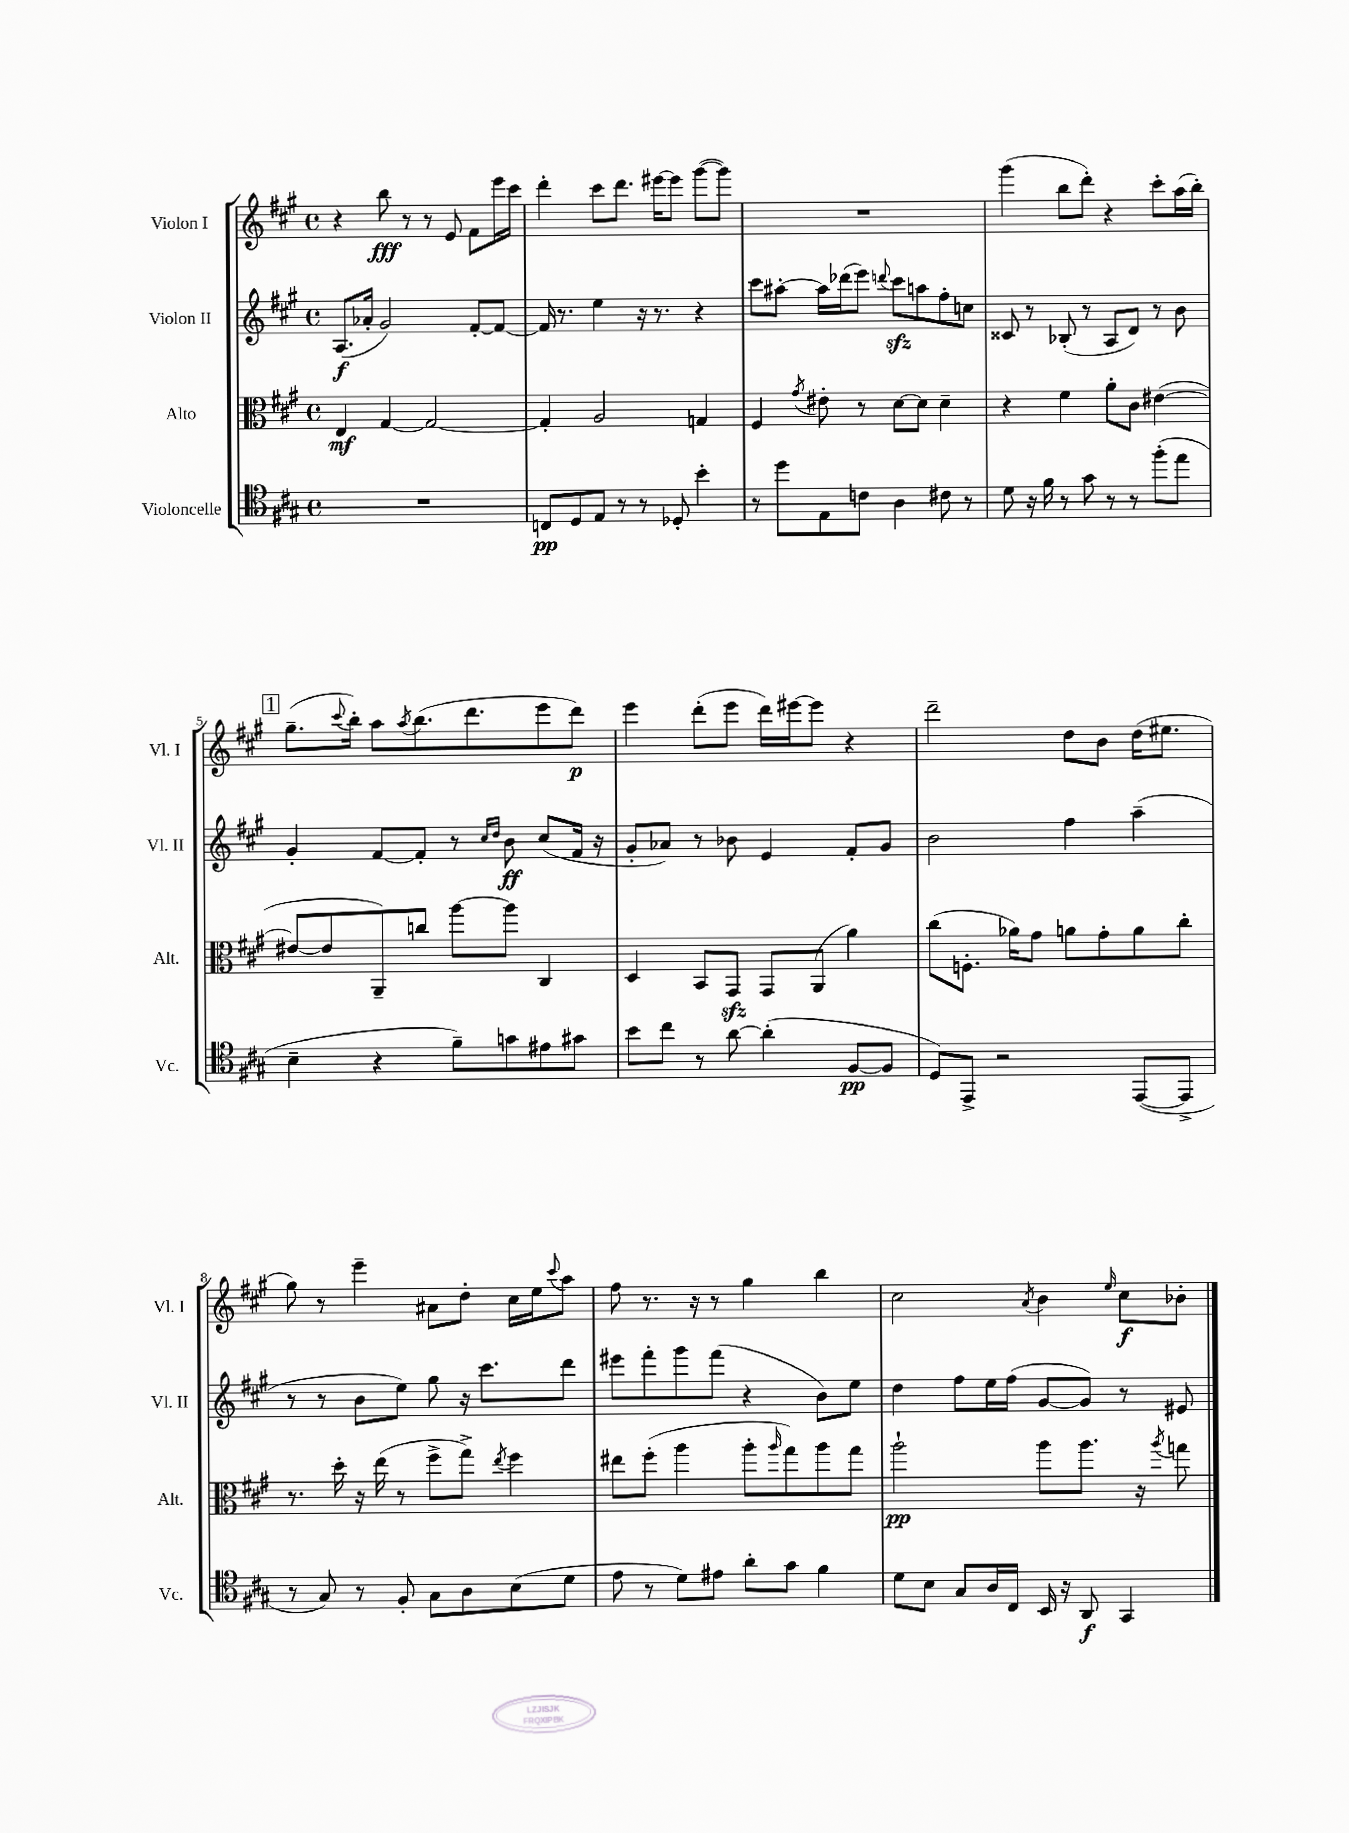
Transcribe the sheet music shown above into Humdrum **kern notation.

**kern	**kern	**kern	**kern
*staff4	*staff3	*staff2	*staff1
*clefC4	*clefC3	*clefG2	*clefG2
*k[f#c#g#]	*k[f#c#g#]	*k[f#c#g#]	*k[f#c#g#]
*M4/4	*M4/4	*M4/4	*M4/4
*met(c)	*met(c)	*met(c)	*met(c)
1r	4E/	(8.A/L	4r
.	.	16a-'/Jk	.
.	[4G#/	2g#/)	8bb\
.	.	.	8r
.	2G#/_	.	8r
.	.	.	8e/
.	.	[8f#'/L	8f#\L
.	.	8f#/_J	16eee\L
.	.	.	16ccc#\JJ
=	=	=	=
8C/L	4G#'/]	16f#/]	4ddd'\
.	.	8.r	.
8D/	.	.	.
8E/J	2A/	4ee\	8ccc#\L
8r	.	.	8.ddd\J
8r	.	16r	.
.	.	8.r	[16eee#\LK
8D-'/	.	.	8eee#\]J
4b'\	4G/	4r	([8ggg#\L
.	.	.	8ggg#\]J)
=	=	=	=
8r	4F#/	8ccc#\L	1r
8dd\L	.	[8aa#'\J	.
.	8qg#/	.	.
8E\	8e#'\	16aa#\]LL	.
.	.	(16ddd-\J	.
8c\J	8r	8eee\J)	.
.	.	8qqddd/	.
4A\	[8d\L	8ccc#\L	.
.	8d\]J	8aa\	.
8c#\	4d~\	8ff#'\	.
8r	.	8cc\J	.
=	=	=	=
8d\	4r	8c##/	(4ggg#\
16r	.	8r	.
16f#\	.	.	.
8r	4f#\	(8B-'/	8bb\L
8g#\	.	8r	8ddd'\J)
8r	8a'\L	8A/L	4r
8r	8c#\J	8d/J)	.
(8ff#'\L	([4e#\	8r	8ccc#'\L
8ee\J	.	8b\	(16aa\L
.	.	.	16bb'\JJ)
=	=	=	=
4B~\	8e#/_L	4g#'/	(8.gg#~\L
.	8e#/]	.	.
.	.	.	8qqccc#/
.	.	.	16bb'\Jk)
4r	8AA~/)	[8f#/L	8aa\L
.	.	.	8qaa/
.	8cc/J	8f#'/]J	(8.bb\
8f#~\L)	[8aa\L	8r	.
.	.	.	8.ddd\
.	.	16qqcc#/LL	.
.	.	16qqdd/JJ	.
8g\	8aa\]J	8b\	.
8e#\	4C#/	(8cc#/L	8eee\
8g#\J	.	16f#/Jk	8ddd\J)
.	.	16r	.
=	=	=	=
8b\L	4D/	8g#'/L	4eee\
8cc#\J	.	8a-/J)	.
8r	8BB/L	8r	(8ddd'\L
[8a\	8GG#/J	8b-\	8eee\J
(4a'\]	8GG#/L	4e/	16ddd\LL)
.	.	.	[16eee#\J
.	(8AA/J	.	8eee#\]J
[8F#/L	4a\)	8f#'/L	4r
8F#/]J	.	8g#/J	.
=	=	=	=
8D/L)	(8cc#\L	2b\	2ddd~\
8EE^/J	8.F'\J	.	.
2r	.	.	.
.	16a-\LK)	.	.
.	8g#\J	.	.
.	8a\L	4ff#\	8dd\L
.	8g#'\	.	8b\J
([8EE/L	8a\	(4aa~\	(16dd\LK
.	.	.	8.ee#\J
8EE^/]J	8cc#'\J	.	.
=	=	=	=
8r	8.r	8r	8gg#\)
8G#/)	.	8r	8r
.	16dd'\	.	.
8r	16r	8b\L	4eee~\
.	(16ee\	.	.
8F#'/	8r	8ee\J)	.
8G#\L	8ff#^\L	8gg#\	8a#\L
8A\	8gg#^\J)	16r	8dd'\J
.	.	8.ccc#\L	.
.	8qee/	.	.
(8B\	4ff#\	.	16cc#\LL
.	.	.	16ee\J
.	.	.	8qqccc#/
8d\J	.	8ddd\J	8aa\J
=	=	=	=
8e\	8ee#\L	8eee#\L	8ff#\
8r	(8ff#'\J	8fff#'\	8.r
8d\L)	4aa\	8ggg#\	.
.	.	.	16r
8e#\J	.	(8fff#\J	8r
8a'\L	8aa'\L	4r	4gg#\
.	16qqaa/	.	.
8g#\J	8gg#\)	.	.
4f#\	8aa\	8b\L)	4bb\
.	8gg#\J	8ee\J	.
=	=	=	=
8d\L	2aa`\	4dd\	2cc#\
8B\J	.	.	.
8G#/L	.	8ff#\L	.
16A/L	.	16ee\L	.
16C#/JJ	.	(16ff#\JJ	.
.	.	.	8qa/
16BB/	8aa\L	[8g#/L	4b\
16r	.	.	.
8AA/	8.aa\J	8g#/]J)	.
.	.	.	16qqee/
4GG#/	.	8r	8cc#\L
.	16r	.	.
.	8qaa/	.	.
.	8gg\	8e#/	8b-'\J
==	==	==	==
*-	*-	*-	*-
